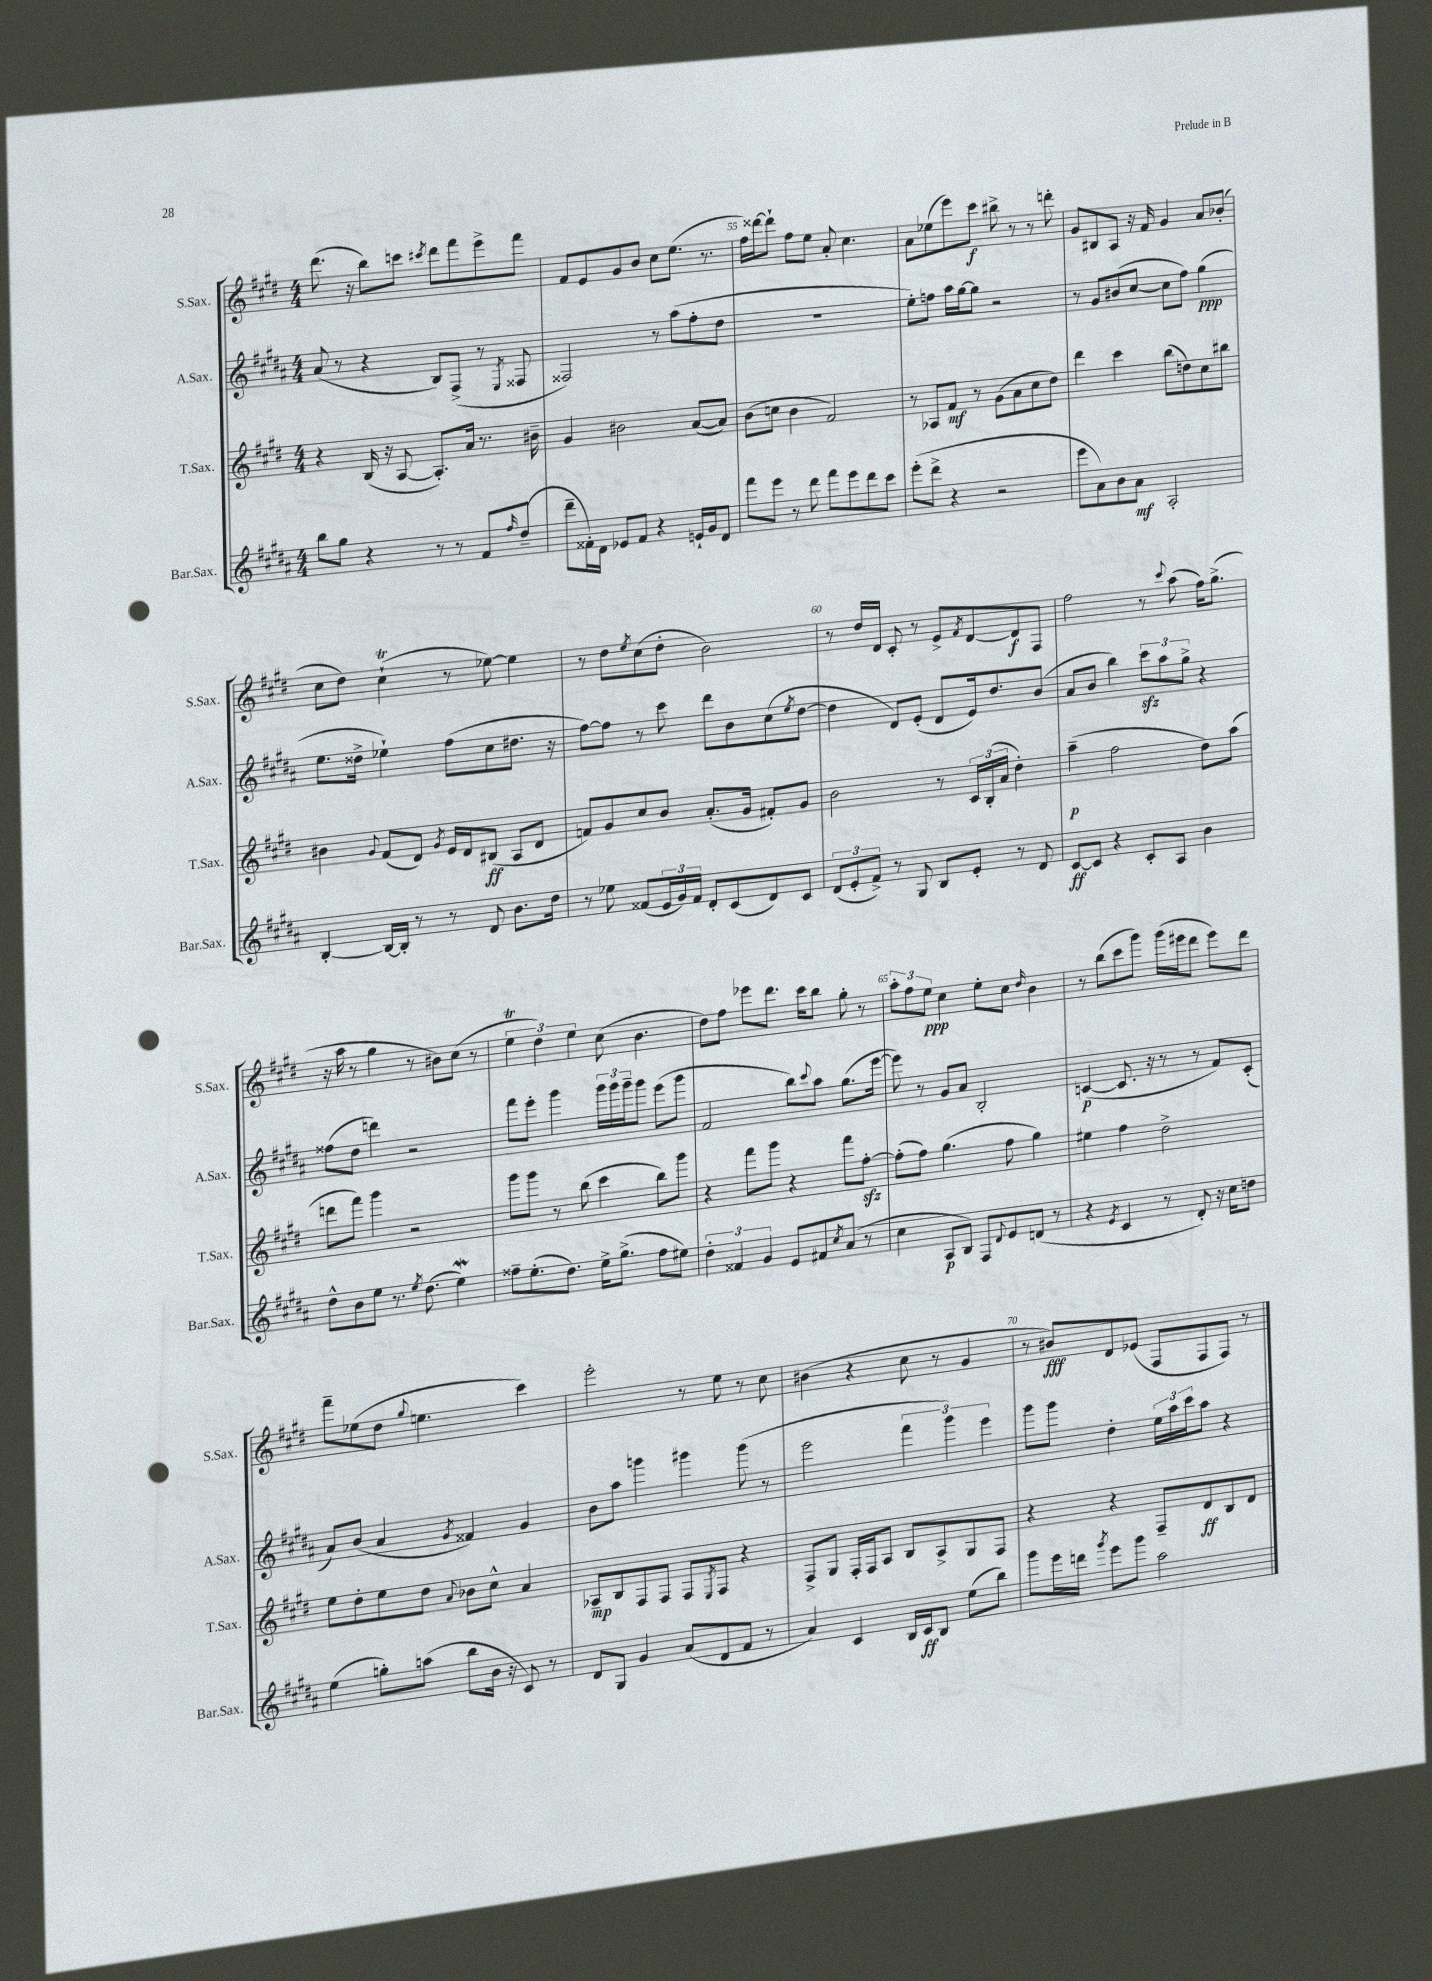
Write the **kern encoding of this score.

**kern	**kern	**kern	**kern
*staff4	*staff3	*staff2	*staff1
*clefG2	*clefG2	*clefG2	*clefG2
*k[f#c#g#d#a#]	*k[f#c#g#d#]	*k[f#c#g#d#a#]	*k[f#c#g#d#]
*M4/4	*M4/4	*M4/4	*M4/4
8bb\L	4r	(8a#/	(8.ddd#\
8gg#\J	.	8r	.
.	.	.	16r
4r	(16B/	4r	8bb\L)
.	16r	.	.
.	[8A/	.	8ccc\J
.	.	.	8qccc#/
8r	8.A'/]L)	8B/L)	8ddd#\L
8r	.	(8F#^/J	8fff#\
.	16a/Jk	.	.
8f#/L	8.r	8r	8eee^\
16qqff#/	.	8qE/	.
(8dd#~/J	.	8F##/	8fff#\J
.	16b#~\	.	.
=	=	=	=
8ddd#~\L	4g#/	2F##/)	8f#/L
16f##'\L)	.	.	8e/
16d#\JJ	.	.	.
8e-/L	2b#\	.	8g#/
8f##/J	.	.	8b/J
4r	.	8r	8cc#\L
.	.	(8aa#\L	(8.ee\J
16e`/LL	([8a/L	8ff#'\	.
16g#/J	.	.	8.r
8d#/J	8a/]J)	8dd#\J	.
=	=	=	=
8fff#\L	(8b\L	1r	16ff#\LL)
.	.	.	[16ddd##\J
8eee\J	8cc\J	.	8ddd##`\]J
8r	4b\	.	8ff#\L
8ddd#\	.	.	8ee\J
8fff#\L	2f#/)	.	8a'/
8eee\	.	.	4.cc#\
8ddd#\	.	.	.
8ccc#\J	.	.	.
=	=	=	=
(8eee'\L	8r	8ee'\L)	8a\L
8ddd#^\J	8A-/L	8ff\J	(8ee-\
4r	8f#/J	16aa#\LL	8eee\)
.	.	[16gg#\J	.
.	8r	8gg#\]J	8ccc#\J
2r	(8g#\L	2r	8bb#^\
.	8a\	.	8r
.	8cc#\	.	8r
.	8dd#\J)	.	8ddd'\
=	=	=	=
8eee\L	4ddd#\	8r	8g#/L
8a#\)	.	8g#/L	8B#/
8b\	4ccc#\	(8b#/	8A/J
8a#\J	.	[8cc#/J	16r
.	.	.	16f#/
2A#'/	(8bb\L	8cc#\]L	4g#/
.	8dd\)	8ff#\J)	.
.	8cc#\	(4gg#\	8a/L
.	8bb#\J	.	(8b-'/J
=	=	=	=
[4B'/	4b#\	8.ee\L	8cc#\L
.	.	.	8dd#\J)
.	.	16dd##^\Jk	.
.	8qqg#/	.	.
16B/_LL	(8f#/L	4ee-`\)	(4cc#`\
16B'/]JJ	.	.	.
8r	8d#/J)	.	.
.	8qg#/	.	.
8r	16e/LL	(8ff#\L	8r
.	16d#/J	.	.
8d#/	(8B#/J	8cc#\	[8ee-\)
8.b\L	8A/L	8.dd#\J	4ee-\]
.	8d#/J	.	.
16dd#\Jk	.	16r	.
=	=	=	=
8r	8f/L)	[8ff#\L)	8r
8ee-\	8g#/	8ff#\]J	8dd#\L
.	.	.	8qee/
(8f##/L	8cc#/	8r	(8cc#\
24e/L	8b/J	8ccc#\	8dd#'\J
24g#/)	.	.	.
24f##/JJ	.	.	.
8d#'/L	(8.a'/L	8ddd#\L	2b\)
(8c#/	.	8b\	.
.	16g#/Jk	.	.
8d#/)	8f#'/L)	(8cc#\	.
.	.	8qee/	.
8c#/J	8g#/J	[8dd#\J	.
=	=	=	=
(12d#/L	2b\	4dd#\]	8r
12e'/	.	.	.
.	.	.	16dd#/LL
12f#^/J)	.	.	.
.	.	.	16d#/JJ
8r	.	8d#/L)	8c#'/
8G#/	.	(8e'/J	8r
8B/L	8r	8d#/L	8e^/L
.	.	.	8qf#/
8e'/J	24c#/LL	16e/k)	[8d#/
.	(24B'/	.	.
.	.	8.dd#/	.
.	24a/JJ	.	.
8r	4dd#'\)	.	8d#/]
8d#/	.	(8b/J	8F#/J
=	=	=	=
[8c#/L	(4aa~\	8a#/L	2ff#\
8c#/]J	.	8b/J	.
4r	2ff#\	4bb\)	.
8c#'/L	.	12ccc#\L	8r
.	.	12aa#\	.
.	.	.	8qqccc#/
8A#/J	.	.	(8aa\
.	.	12gg#^\J	.
4b\	8dd#\L)	4r	16ff#\LK)
.	.	.	(8.gg#^\J
.	(8aa\J	.	.
=	=	=	=
8dd#^^\L	8ddd\L	(8ff##\L	16r
.	.	.	16aa\
8b\	8fff#\J)	8dd#\J	8r
8ee\J	4ggg#\	4ddd\)	4gg#\
8.r	.	.	.
.	2r	2r	8r
8qee/	.	.	.
(8.dd#\	.	.	.
.	.	.	8b#\L)
4ee\)	.	.	(8cc#\J
.	.	.	8r
=	=	=	=
8ff##~\L	8ggg#\L	8fff#\L	6ee\
(8.ee'\	8ggg#\J	8eee'\J	.
.	.	.	6dd#\)
.	8r	4ggg#\	.
8.dd#\J)	.	.	.
.	.	.	6ee\
.	(8bb\	.	.
16ee^\LK	4ccc#\	24ggg#\LL	(8cc#\
.	.	24ggg#\	.
(8.gg#^\J	.	.	.
.	.	24ggg#~\J	.
.	.	8ggg#\J	4.b\
8ff##\L	8bb\L)	(8eee\L	.
8ee#\J)	8ggg#\J	8ggg#\J	.
=	=	=	=
6dd#'\	4r	2f#/	8dd#\L)
.	.	.	8ff#\J
6f##/	.	.	.
.	8fff#\L	.	8eee-\L
6g#/	.	.	.
.	8ggg#\J	.	8.ddd#\J
8e/L	4r	8bb\L)	.
.	.	.	16ccc#\LK
.	.	8qqccc#/	.
8f#/	.	8aa#\J	8bb\J
8qcc#/	.	.	.
(8a#/J	8fff#\L	(8.gg#\L	8gg#'\
8r	[8ff#'\J	.	8r
.	.	[16eee\Jk	.
=	=	=	=
4cc#\	(8ff#'\]L	8eee\])	12aa'\L
.	.	.	12ff#\
.	8ff#\J)	8r	.
.	.	.	12ee\J
8A#/L	(4.gg#\	8g#/L	4cc#\
8B/J)	.	8a#/J	.
8F#/L	.	2B'/	8ee'\L
8qqd#/	.	.	.
8e/	8ff#\	.	8cc#\J
.	.	.	16qqdd#/
(8d/J	4gg#\)	.	4b\
8r	.	.	.
=	=	=	=
4r	4ee#\	([4c/	8r
.	.	.	(8bb\L
8qe/	.	.	.
4c#/	4ff#\	8.c/]	8ccc#\
.	.	.	8ggg#\J)
.	.	16r	.
8r	2dd#^\	8r	(16ggg#\LL
.	.	.	16eee#\J
8d#'/)	.	8r	8ddd#\J
16r	.	8f#/L)	8eee#\L)
16cc#\LK	.	.	.
8dd\J	.	(8c'/J	8ddd#\J
=	=	=	=
(4ee\	8ee\L	8a#/L)	8fff#~\L
.	8dd#'\	(8b/J	(8ee-\
8gg'\L)	8ee\	4a#/	8dd#\J
.	.	.	8qqgg#/
(8aa\J	8dd#\J	.	4.ee\
.	8qqa/	8qg#/	.
8bb\L	8b-\L	4f##/)	.
16b\Jk	8cc#^^\J	.	.
16r	.	.	.
8c#/)	4a/	4g#/	4ccc#\)
8r	.	.	.
=	=	=	=
8d#/L	8A-~/L	8b\L	2eee'\
8G#/J	8B/	8aa#\J	.
4g#/	8F#/	4ggg\	.
.	8F#/J	.	.
(8a#/L	8F#/L	4ggg#\	8r
.	8qE/	.	.
8d#/	8F#/J	.	8ee\
8f#/J	4r	(8ggg#\	8r
8r	.	8r	8cc#\
=	=	=	=
4a#/)	8F#^/L	2eee\	(4b#\
.	8G#/J	.	.
4c#/	16F#'/LL	.	4r
.	16F#/J	.	.
.	8A/J	.	.
16B/LL	8B/L	6fff#\	8cc#\
16c#/J	.	.	.
8B/J	8A^/	.	8r
.	.	6ggg#\)	.
(8ee\L	8G#/	.	4g#/
.	.	6eee\	.
8bb\J)	8F#/J	.	.
=	=	=	=
8ggg#\L	4r	8ggg#\L	8r
16eee\L	.	8ggg#\J	8b#/L)
16ddd\JJ	.	.	.
8qggg#/	.	.	.
8eee\L	4r	4dd#'\	8d#/
8ggg#\J	.	.	(8e-/J
2aa#\	8F#~/L	24ee\LL	8F#/L
.	.	24aa#\	.
.	.	24ccc#\J	.
.	8d#/	8aa#\J	8F#/
.	8B/	4r	8F#/J)
.	8d#/J	.	8r
==	==	==	==
*-	*-	*-	*-
